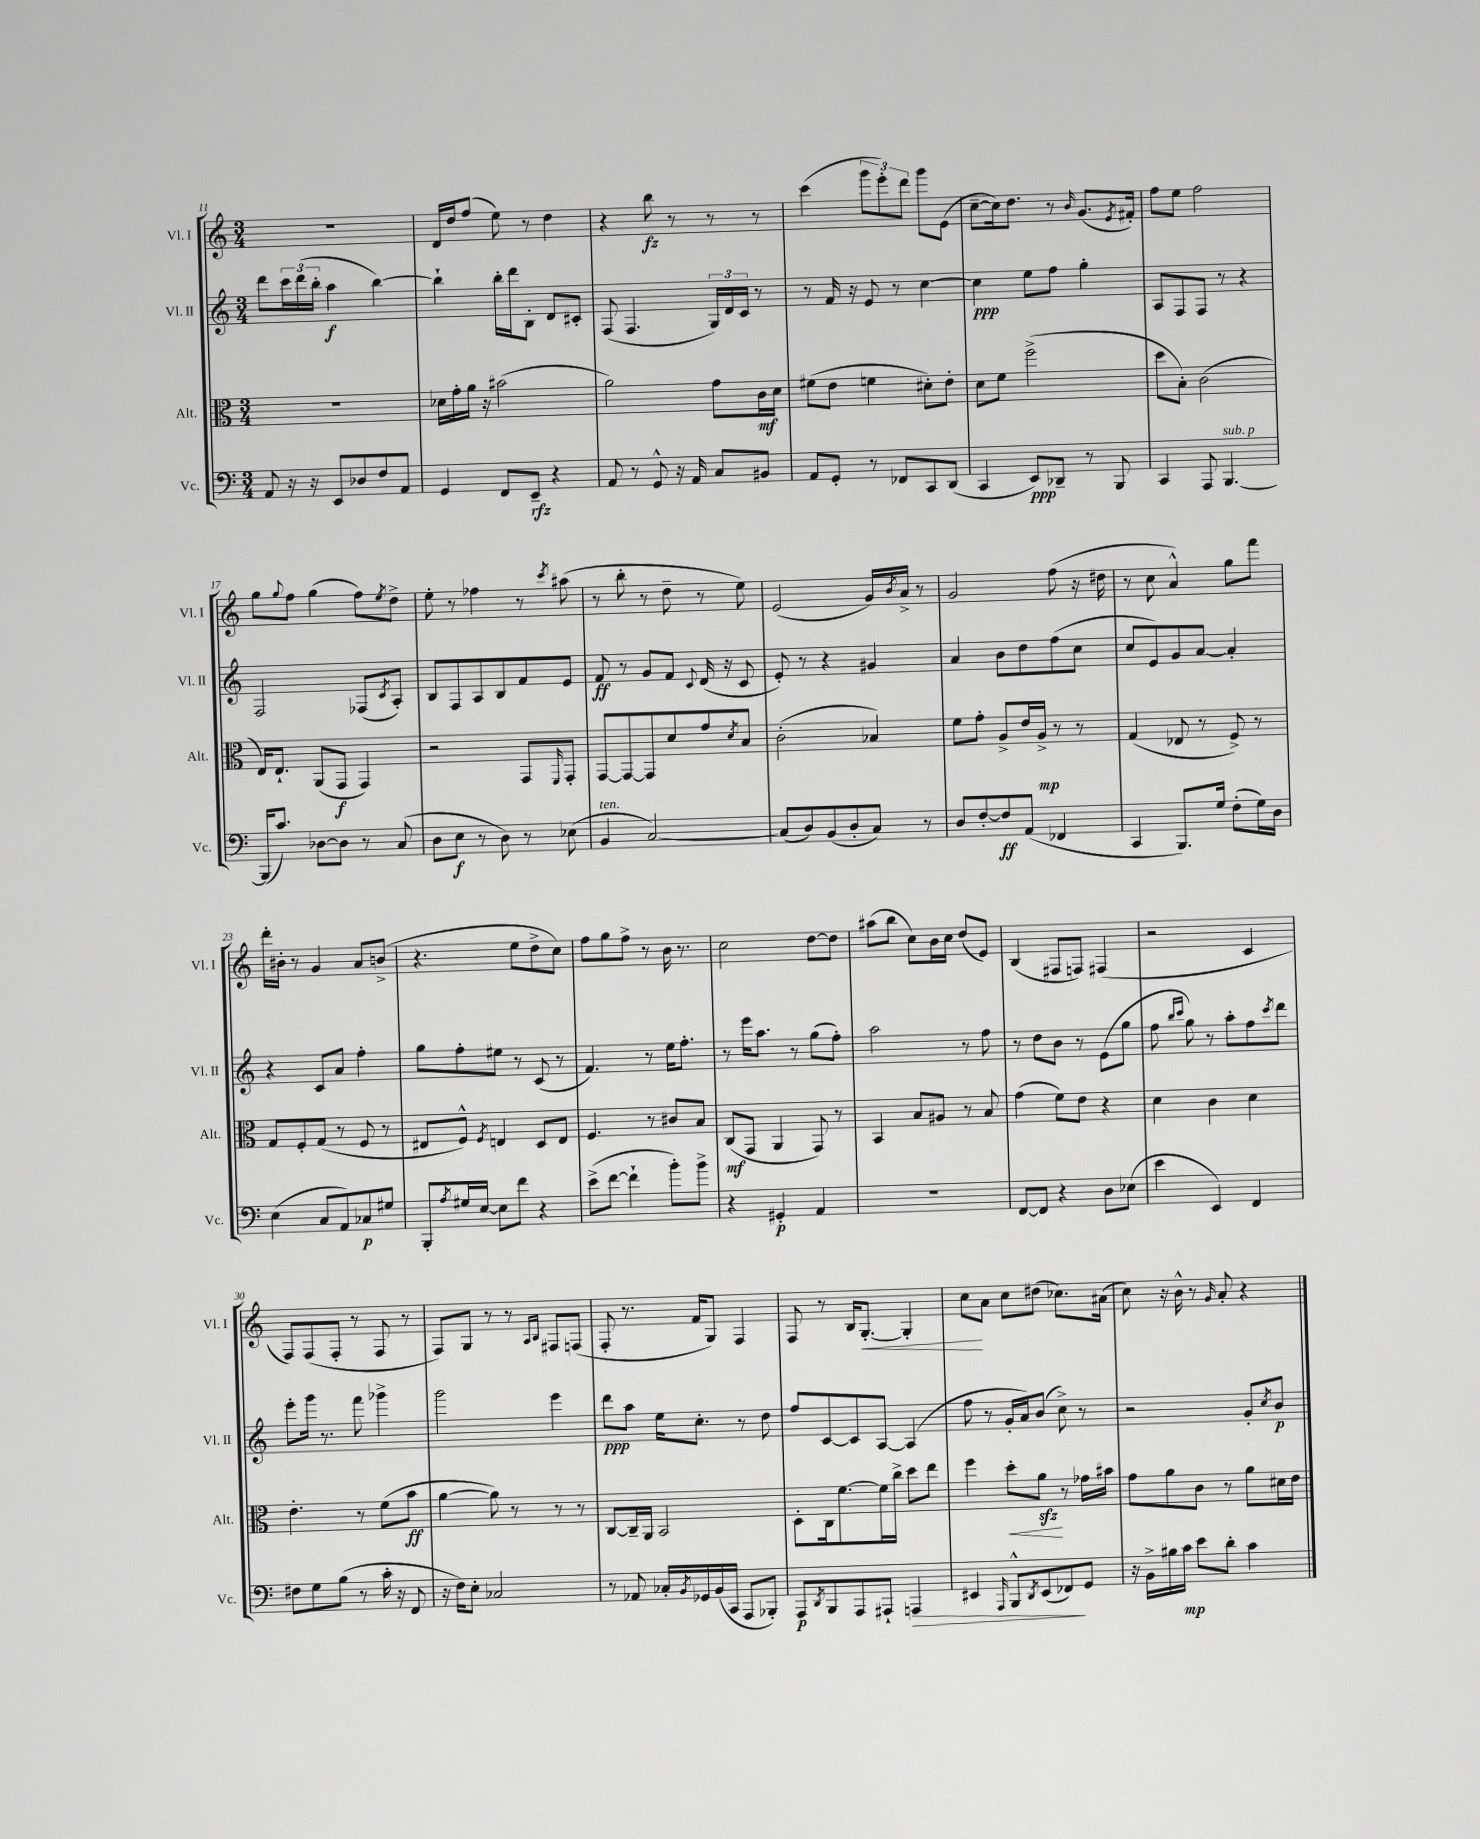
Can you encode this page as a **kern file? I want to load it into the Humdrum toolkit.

**kern	**dynam	**kern	**dynam	**kern	**dynam	**kern	**dynam
*part4	*part4	*part3	*part3	*part2	*part2	*part1	*part1
*staff4	*staff4	*staff3	*staff3	*staff2	*staff2	*staff1	*staff1
*I"Vc.	*	*I"Alt.	*	*I"Vl. II	*	*I"Vl. I	*
*I'Vc.	*	*I'Alt.	*	*I'Vl. II	*	*I'Vl. I	*
*clefF4	*	*clefC3	*	*clefG2	*	*clefG2	*
*k[]	*	*k[]	*	*k[]	*	*k[]	*
*M3/4	*	*M3/4	*	*M3/4	*	*M3/4	*
=11	=11	=11	=11	=11	=11	=11	=11
8AA/	.	2.r	.	8ddd\L	.	2.r	.
16r	.	.	.	24ccc\L	.	.	.
.	.	.	.	(24ddd\	.	.	.
16r	.	.	.	.	.	.	.
.	.	.	.	24bb'\JJ	.	.	.
8EE/L	.	.	.	4aa\	f	.	.
8D-X/	.	.	.	.	.	.	.
8F/	.	.	.	[4bb\)	.	.	.
8AA/J	.	.	.	.	.	.	.
=12	=12	=12	=12	=12	=12	=12	=12
4GG/	.	16d-X\LL	.	4bb`\]	.	16d/LL	.
.	.	16g'\	.	.	.	16dd/J	.
.	.	16a\JJ	.	.	.	(8ff/J	.
.	.	16r	.	.	.	.	.
8FF/L	.	(2b#X\	.	16bb'\LL	.	8ee\)	.
.	.	.	.	16ddd\J	.	.	.
8EE~/J	rfz	.	.	8B'\J	.	8r	.
4r	.	.	.	8d/L	.	4dd\	.
.	.	.	.	8c#X'/J	.	.	.
=13	=13	=13	=13	=13	=13	=13	=13
8AA/	.	2a\)	.	(8F/	.	4r	.
8r	.	.	.	4.F/	.	.	.
8GG^^/	.	.	.	.	.	8bb\	fz
16r	.	.	.	.	.	8r	.
16AA/	.	.	.	.	.	.	.
8C/L	.	8g\L	.	24G/LL)	.	8r	.
.	.	.	.	24d/	.	.	.
.	.	.	.	24c/JJ	.	.	.
8BB#X/J	.	16c\L	mf	8r	.	8r	.
.	.	16d\JJ	.	.	.	.	.
=14	=14	=14	=14	=14	=14	=14	=14
8AA/L	.	(8f#X\L	.	8r	.	(4ccc\	.
8GG'/J	.	8e\J	.	16f/	.	.	.
.	.	.	.	16r	.	.	.
8r	.	4fn\	.	8e/	.	12ggg\L	.
.	.	.	.	.	.	12eee'\)	.
8FF-X/L	.	.	.	8r	.	.	.
.	.	.	.	.	.	12ddd\J	.
8CC/	.	8d#X'\L)	.	[4cc\	.	8ggg\L	.
(8DD/J	.	8e'\J	.	.	.	(8e\J	.
=15	=15	=15	=15	=15	=15	=15	=15
4CC/	.	8d\L	.	4cc\]	ppp	[8cc~\L	.
.	.	8f\J	.	.	.	16cc\k])	.
.	.	.	.	.	.	8.dd\J	.
8EE/L)	ppp	(2ff^\	.	8ee\L	.	.	.
8DD-X~/J	.	.	.	8ff\J	.	8r	.
.	.	.	.	.	.	16qqb/	.
8r	.	.	.	4gg'\	.	(8.g/L	.
8BBB/	.	.	.	.	.	.	.
.	.	.	.	.	.	8qe/	.
.	.	.	.	.	.	16f#X'/Jk)	.
=16	=16	=16	=16	=16	=16	=16	=16
4CC/	.	8dd\L	.	8A/L	.	8ff\L	.
.	.	8B'\J)	.	8F/	.	8ee\J	.
8AAA/	.	(2c\	.	8F/J	.	2ff\	.
!LO:TX:a:i:t=sub. p	!	!	!	!	!	!	!
[4.BBB/	.	.	.	8r	.	.	.
.	.	.	.	4r	.	.	.
!!LO:LB:g=z
=17	=17	=17	=17	=17	=17	=17	=17
(16BBB/KL]	.	16E/KL)	.	2F/	.	8gg\L	.
8.c/J)	.	8.E`/J	.	.	.	.	.
.	.	.	.	.	.	8qqgg/	.
.	.	.	.	.	.	8ff\J	.
[8D-X\L	.	(8AA/L	.	.	.	(4gg\	.
8D-\J]	.	8GG/J	f	.	.	.	.
8r	.	4GG/)	.	(8F-X/L	.	8ff\L)	.
.	.	.	.	8qc/	.	8qee/	.
(8C/	.	.	.	8A'/J)	.	8dd^\J	.
=18	=18	=18	=18	=18	=18	=18	=18
8D\L	.	2r	.	8B/L	.	8ee'\	.
8E\J	f	.	.	8F/	.	8r	.
8r	.	.	.	8A/	.	4ff-X\	.
8D\)	.	.	.	8B/	.	.	.
8r	.	8GG/L	.	8f/	.	8r	.
.	.	16qqFF/	.	.	.	8qccc/	.
(8E-X\	.	8GG'/J	.	8e/J	.	(8aa#X\	.
=19	=19	=19	=19	=19	=19	=19	=19
!LO:TX:a:i:t=ten.	!	!	!	!	!	!	!
4BB/	.	[8GG/L	.	8f/	ff	8r	.
.	.	8GG/_	.	8r	.	8bb'\	.
[2C/)	.	8GG/]	.	8g/L	.	8r	.
.	.	8d/	.	8f/J	.	8dd~\	.
.	.	.	.	8qqc/	.	.	.
.	.	8g/	.	(16d/	.	8r	.
.	.	.	.	16r	.	.	.
.	.	8qd/	.	.	.	.	.
.	.	8B/J	.	8c/	.	8ee\)	.
=20	=20	=20	=20	=20	=20	=20	=20
(8C/L]	.	(2c'\	.	8e'/)	.	(2e/	.
8D/)	.	.	.	8r	.	.	.
(8BB/	.	.	.	4r	.	.	.
8D'/	.	.	.	.	.	.	.
8C/J)	.	4B-X/)	.	4g#X/	.	16g/LL)	.
.	.	.	.	.	.	8qb/	.
.	.	.	.	.	.	16a^/JJ	.
8r	.	.	.	.	.	8r	.
=21	=21	=21	=21	=21	=21	=21	=21
8D/L	.	8f\L	.	4a/	.	2g/	.
[8F'/	.	8g'\J	.	.	.	.	.
8F/]	ff	8A^/L	.	8b\L	.	.	.
(8AA/J	.	16e/L	.	8dd\	.	.	.
.	.	16A^/JJ	mp	.	.	.	.
4FF-X/	.	8r	.	(8ff\	.	(8ff\	.
.	.	8r	.	8cc\J	.	16r	.
.	.	.	.	.	.	16dd#X\	.
=22	=22	=22	=22	=22	=22	=22	=22
4CC/	.	(4G/	.	8cc/L	.	8r	.
.	.	.	.	8e/)	.	8cc\	.
8.BBB/L)	.	8E-X/	.	8g/	.	4a^^/)	.
.	.	8r	.	[8a/J	.	.	.
16G/Jk	.	.	.	.	.	.	.
(8F'\L	.	8F^/)	.	4a'/]	.	8gg\L	.
16G\L)	.	8r	.	.	.	8fff\J	.
16D\JJ	.	.	.	.	.	.	.
!!LO:LB:g=z
=23	=23	=23	=23	=23	=23	=23	=23
(4E\	.	8G/L	.	4r	.	16ddd'\LL	.
.	.	.	.	.	.	16b#X'\JJ	.
.	.	8F'/	.	.	.	8r	.
8C/L	.	(8G/J	.	8c/L	.	4g/	.
8AA/)	.	8r	.	8a/J	.	.	.
8C-X/	p	8F/	.	4ff'\	.	8a/L	.
8G#X/J	.	8r	.	.	.	(8bn^/J	.
=24	=24	=24	=24	=24	=24	=24	=24
8BBB'/L	.	8E#X/L	.	8gg\L	.	4.r	.
8qA/	.	.	.	.	.	.	.
16G#X/L	.	8F^^/J)	.	8ff'\	.	.	.
[16E/JJ	.	.	.	.	.	.	.
.	.	8qF/	.	.	.	.	.
8E\L]	.	4En/	.	8ee#X\J	.	.	.
8f\J	.	.	.	8r	.	8ee\L	.
4r	.	8D/L	.	(8c/	.	8dd^\	.
.	.	8E/J	.	8r	.	8cc\J)	.
=25	=25	=25	=25	=25	=25	=25	=25
(8e^\L	.	4.F/	.	4.f/)	.	8ff\L	.
[8f\J	.	.	.	.	.	8gg\	.
4f`\]	.	.	.	.	.	8ff^\J	.
.	.	8r	.	8r	.	8r	.
8b'\L)	.	8c#X/L	.	16ee\KL	.	16b\	.
.	.	.	.	8.ff'\J	.	8.r	.
8b^\J	.	8B/J	.	.	.	.	.
=26	=26	=26	=26	=26	=26	=26	=26
4r	.	(8C/L	mf	8r	.	2cc\	.
.	.	8GG/J	.	16eee\KL	.	.	.
.	.	.	.	8.aa\J	.	.	.
4GG#X'/	p	4AA/	.	.	.	.	.
.	.	.	.	8r	.	.	.
4AA/	.	8GG/)	.	(8gg\L	.	[8dd\L	.
.	.	8r	.	8ff'\J)	.	8dd\J]	.
=27	=27	=27	=27	=27	=27	=27	=27
2.r	.	4BB/	.	2aa\	.	(8aa#X\L	.
.	.	.	.	.	.	8bb\J	.
.	.	8B/L	.	.	.	8cc\L)	.
.	.	8A#X/J	.	.	.	16b\L	.
.	.	.	.	.	.	16cc\JJ	.
.	.	8r	.	8r	.	(8dd/L	.
.	.	8B/	.	8ff\	.	8e/J)	.
=28	=28	=28	=28	=28	=28	=28	=28
[8FF/L	.	(4g\	.	8r	.	(4B/	.
8FF/J]	.	.	.	8dd\L	.	.	.
4r	.	8f\L)	.	8b\J	.	8F#X/L	.
.	.	8e\J	.	8r	.	8Fn/J)	.
8D\L	.	4r	.	(8e\L	.	(4F#X/	.
(8E-X\J	.	.	.	8gg\J	.	.	.
=29	=29	=29	=29	=29	=29	=29	=29
4e\	.	4d\	.	8ff\	.	2r	.
.	.	.	.	16qqbb/LL	.	.	.
.	.	.	.	16qqccc/JJ	.	.	.
.	.	.	.	8gg\)	.	.	.
4EE/)	.	4c\	.	8r	.	.	.
.	.	.	.	8aa'\L	.	.	.
4FF/	.	4d\	.	8ff\	.	4c/	.
.	.	.	.	8qccc/	.	.	.
.	.	.	.	8ddd\J	.	.	.
!!LO:LB:g=z
=30	=30	=30	=30	=30	=30	=30	=30
8F#X\L	.	4.e'\	.	8eee'\L	.	8F/L)	.
8G\	.	.	.	16ggg\Jk	.	(8F/	.
.	.	.	.	8.r	.	.	.
(8B\J	.	.	.	.	.	8F'/J	.
8r	.	8r	.	8fff\	.	8r	.
16c'\	.	(8f\L	.	4ggg-X^\	.	8F/	.
16r	.	.	.	.	.	.	.
8FF/	.	8b\J	ff	.	.	8r	.
=31	=31	=31	=31	=31	=31	=31	=31
16r	.	[4a\	.	2ggg\	.	8F/L)	.
16F\KL)	.	.	.	.	.	.	.
8E'\J	.	.	.	.	.	8G/J	.
2C-X/	.	8a\])	.	.	.	8r	.
.	.	8r	.	.	.	8r	.
.	.	.	.	.	.	16qqA/LL	.
.	.	.	.	.	.	16qqB/JJ	.
.	.	8r	.	4eee\	.	8F#X/L	.
.	.	8r	.	.	.	(8Fn/J	.
=32	=32	=32	=32	=32	=32	=32	=32
8r	.	[8C/L	.	8ddd\L	ppp	8F'/	.
8AA-X/	.	16C~/L]	.	8aa\J	.	8.r	.
.	.	16AA/JJ	.	.	.	.	.
16C-X'/LL	.	2BB/	.	16ee\KL	.	.	.
8qBB/	.	.	.	.	.	.	.
16GG-X/	.	.	.	8.cc'\J	.	16f/KL	.
(16BB/	.	.	.	.	.	8G/J)	.
16CC/JJ	.	.	.	.	.	.	.
8AAA/L	.	.	.	8r	.	4F/	.
8BBB-X'/J)	.	.	.	8dd\	.	.	.
=33	=33	=33	=33	=33	=33	=33	=33
8AAA/L	p	8D'\L	.	8ff/L	.	8F/	.
8qDD/	.	.	.	.	.	.	.
8BBB/	.	16C\k	.	[8c/	.	8r	.
.	.	[8.f\	.	.	.	.	.
8AAA/	.	.	.	8c/]	.	16B/KL	.
!	!	!	!	!	!	!	!LO:HP:b
.	.	.	.	.	.	[8.G'/J	<
8AAA#X`/J	.	16f\L]	.	[8A/J	.	.	.
.	.	16cc^\JJ	.	.	.	.	.
!	!LO:HP:b	!	!	!	!	!	!
4AAAn/	>	8dd\L	.	(4A/]	.	4G'/]	.
.	.	8ee\J	.	.	.	.	.
=34	=34	=34	=34	=34	=34	=34	=34
4EE#X/	.	4ff\	.	8ff\	.	8cc\L	.
.	.	.	.	8r	.	8a\J	[
16qqAAA/	.	.	.	.	.	.	.
!	!	!	!LO:HP:b	!	!	!	!
8BBB^^/L	.	8dd'\L	<	16g'/LL	.	8cc\L	.
.	.	.	.	16a/J)	.	.	.
8qDD/	.	.	.	.	.	.	.
(8EE#/	.	8azz\J	.	(8b/J	.	(8dd#X\J	.
8FF-X/)	.	8r	[	8cc^\)	.	8.cc-X\L)	.
8GG/J	]	16g-X\LL	.	8r	.	.	.
.	.	16b#X\JJ	.	.	.	(16a#X\Jk	.
=35	=35	=35	=35	=35	=35	=35	=35
16r	.	8g\L	.	2r	.	8cc\)	.
16BB^\LL	.	.	.	.	.	.	.
16B#X\	.	8a\	.	.	.	16r	.
16c\JJ	mp	.	.	.	.	16b^^\	.
8e\L	.	8c\J	.	.	.	8r	.
.	.	.	.	.	.	16qqg/	.
8d'\J	.	8r	.	.	.	8a'/	.
4c\	.	8a\L	.	8g'/L	.	4r	.
.	.	.	.	8qcc/	.	.	.
.	.	16d#X\L	.	8b/J	p	.	.
.	.	16e\JJ	.	.	.	.	.
==	==	==	==	==	==	==	==
*-	*-	*-	*-	*-	*-	*-	*-
